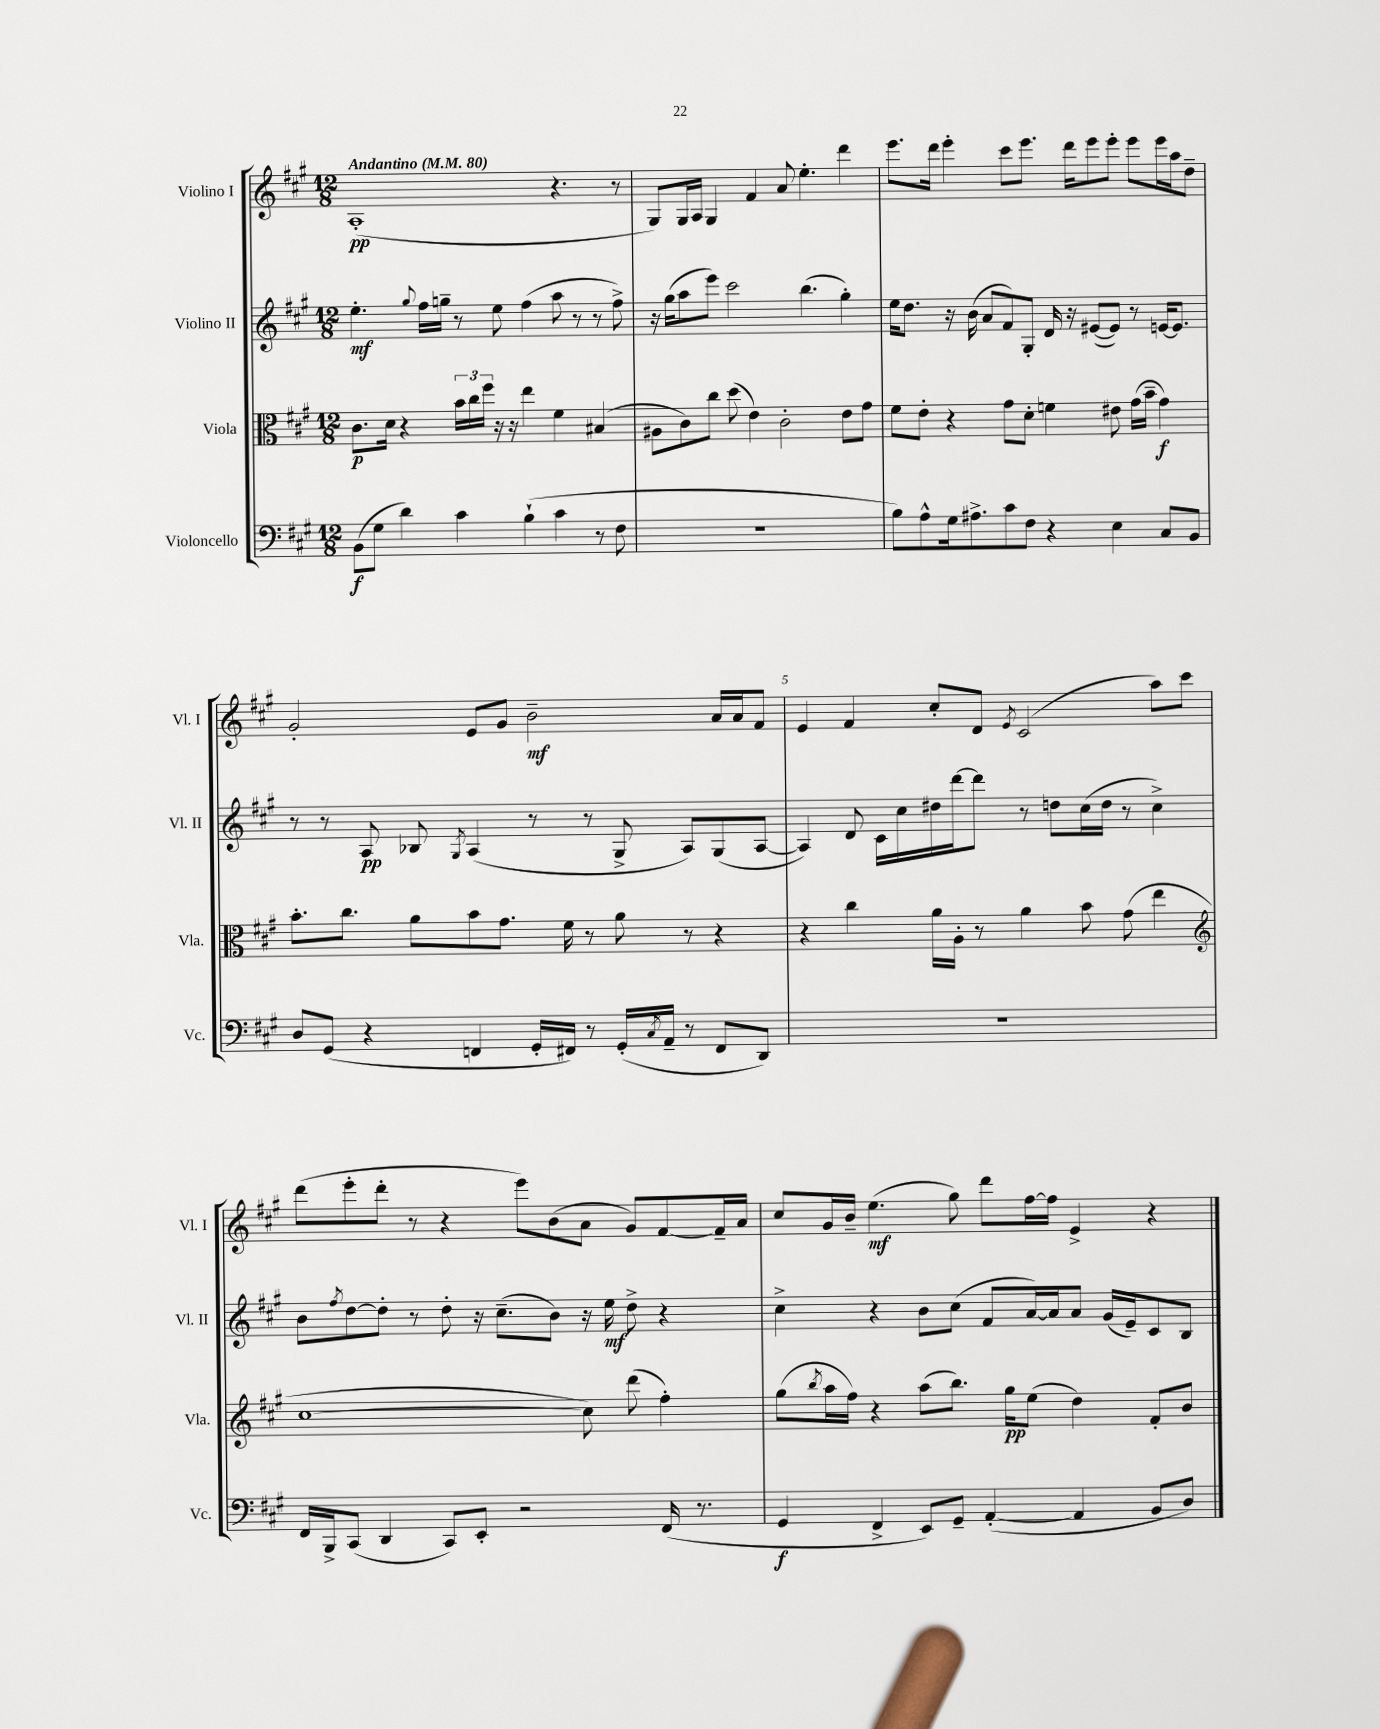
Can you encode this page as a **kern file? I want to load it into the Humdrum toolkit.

**kern	**dynam	**kern	**dynam	**kern	**dynam	**kern	**dynam
*part4	*part4	*part3	*part3	*part2	*part2	*part1	*part1
*staff4	*staff4	*staff3	*staff3	*staff2	*staff2	*staff1	*staff1
*I"Violoncello	*	*I"Viola	*	*I"Violino II	*	*I"Violino I	*
*I'Vc.	*	*I'Vla.	*	*I'Vl. II	*	*I'Vl. I	*
*clefF4	*	*clefC3	*	*clefG2	*	*clefG2	*
*k[f#c#g#]	*	*k[f#c#g#]	*	*k[f#c#g#]	*	*k[f#c#g#]	*
*M12/8	*	*M12/8	*	*M12/8	*	*M12/8	*
*MM80	*	*MM80	*	*MM80	*	*MM80	*
=1	=1	=1	=1	=1	=1	=1	=1
!	!	!	!	!	!	!LO:TX:a:B:t=Andantino	!
(8BB\L	f	8.c#\L	p	4.ee'\	mf	(1A'	pp
8G#\J	.	.	.	.	.	.	.
.	.	16d\Jk	.	.	.	.	.
4d\)	.	4r	.	.	.	.	.
.	.	.	.	8qqgg#/	.	.	.
.	.	.	.	16ff#\LL	.	.	.
.	.	.	.	16ggn~\JJ	.	.	.
4c#\	.	24b\LL	.	8r	.	.	.
.	.	24cc#\	.	.	.	.	.
.	.	24ff#\JJ	.	.	.	.	.
.	.	16r	.	8ee\	.	.	.
.	.	16r	.	.	.	.	.
(4B`\	.	4ee\	.	(4ff#\	.	.	.
4c#\	.	4f#\	.	8aa\	.	4.r	.
.	.	.	.	8r	.	.	.
8r	.	(4B#X/	.	8r	.	.	.
8F#\	.	.	.	8ff#^\)	.	8r	.
=2	=2	=2	=2	=2	=2	=2	=2
1.r	.	8A#X\L	.	16r	.	8G#/L)	.
.	.	.	.	(16gg#\KL	.	.	.
.	.	8c#\)	.	8aa\	.	16G#/L	.
.	.	.	.	.	.	16A/JJ	.
.	.	8cc#\J	.	8eee\J)	.	4G#/	.
.	.	(8dd\	.	2ccc#\	.	.	.
.	.	4e\)	.	.	.	4f#/	.
.	.	2c#'\	.	.	.	8a/	.
.	.	.	.	(4.bb\	.	4.ee'\	.
.	.	8e\L	.	4gg#'\)	.	4ddd\	.
.	.	8g#\J	.	.	.	.	.
=3	=3	=3	=3	=3	=3	=3	=3
8B\L)	.	8f#\L	.	16ee\KL	.	8.eee\L	.
.	.	.	.	8.dd\J	.	.	.
8A^^\	.	8e'\J	.	.	.	.	.
.	.	.	.	.	.	16ddd\Jk	.
16G#\k	.	4r	.	16r	.	4eee'\	.
8.A#X^\	.	.	.	(16b\	.	.	.
.	.	.	.	8a/L	.	.	.
8c#\	.	8g#\L	.	8f#/)	.	8ccc#\L	.
8F#\J	.	8d'\J	.	8G#'/J	.	8.eee\J	.
4r	.	4fn\	.	16d/	.	.	.
.	.	.	.	16r	.	16ddd\KL	.
.	.	.	.	([8e#X/L	.	8eee\	.
4E\	.	8e#X\	.	8e#/J])	.	8eee'\J	.
.	.	(16g#\LL	.	8r	.	8eee\L	.
.	.	16b~\JJ	.	.	.	.	.
8C#/L	.	4g#\)	f	[16en/KL	.	16eee\L	.
.	.	.	.	8.e/J]	.	16aa\J	.
8BB/J	.	.	.	.	.	8dd~\J	.
!!LO:LB:g=z
=4	=4	=4	=4	=4	=4	=4	=4
8D/L	.	8.b'\L	.	8r	.	2g#'/	.
(8GG#/J	.	.	.	8r	.	.	.
.	.	8.cc#\J	.	.	.	.	.
4r	.	.	.	8A/	pp	.	.
.	.	8a\L	.	8B-X/	.	.	.
.	.	.	.	8qG#/	.	.	.
4FFn/	.	8b\	.	(4A/	.	8e/L	.
.	.	8.g#\J	.	.	.	8g#/J	.
16GG#'/LL	.	.	.	8r	.	2b~\	mf
16FF#X/JJ)	.	16f#\	.	.	.	.	.
8r	.	8r	.	8r	.	.	.
(16GG#'/LL	.	8a\	.	8G#^/	.	.	.
8qC#/	.	.	.	.	.	.	.
16AA~/JJ	.	.	.	.	.	.	.
8r	.	8r	.	8A/L)	.	.	.
8FF#/L	.	4r	.	(8G#/	.	16a/LL	.
.	.	.	.	.	.	16a/J	.
8DD/J)	.	.	.	[8A/J	.	8f#/J	.
=5	=5	=5	=5	=5	=5	=5	=5
1.r	.	4r	.	4A/])	.	4e/	.
.	.	4cc#\	.	8d/	.	4f#/	.
.	.	.	.	16c#\LL	.	.	.
.	.	.	.	16cc#\	.	.	.
.	.	16a\LL	.	16dd#X\	.	8cc#'/L	.
.	.	16A'\JJ	.	[16ddd\J	.	.	.
.	.	8r	.	8ddd\J]	.	8d/J	.
.	.	.	.	.	.	8qe/	.
.	.	4a\	.	8r	.	(2c#/	.
.	.	.	.	8ddn\L	.	.	.
.	.	8b\	.	(16cc#\L	.	.	.
.	.	.	.	16dd\JJ	.	.	.
.	.	(8g#\	.	8r	.	.	.
.	.	4ee\	.	4cc#^\)	.	8aa\L)	.
.	.	.	.	.	.	8ccc#\J	.
!!LO:LB:g=z
=6	=6	=6	=6	=6	=6	=6	=6
*	*	*clefG2	*	*	*	*	*
16FF#/LL	.	[1cc#	.	8b\L	.	(8ddd\L	.
16BBB^/J	.	.	.	.	.	.	.
.	.	.	.	8qff#/	.	.	.
(8CC#/J	.	.	.	[8dd\	.	8eee'\	.
4DD/	.	.	.	8dd'\J]	.	8ddd'\J	.
.	.	.	.	8r	.	8r	.
8CC#/L)	.	.	.	8dd'\	.	4r	.
8EE'/J	.	.	.	16r	.	.	.
.	.	.	.	(8.cc#~\L	.	.	.
2r	.	.	.	.	.	8eee\L)	.
.	.	.	.	8b\J)	.	(8b\	.
.	.	8cc#\])	.	16r	.	8a\J	.
.	.	.	.	16ee\	mf	.	.
.	.	(8ddd\	.	8dd^\	.	8g#/L)	.
(16FF#/	.	4ff#'\)	.	4r	.	[8f#/	.
8.r	.	.	.	.	.	.	.
.	.	.	.	.	.	16f#~/L]	.
.	.	.	.	.	.	16a/JJ	.
=7	=7	=7	=7	=7	=7	=7	=7
4GG#/	f	(8gg#\L	.	4cc#^\	.	8cc#/L	.
.	.	8qbb/	.	.	.	.	.
.	.	16aa\L	.	.	.	16g#/L	.
.	.	16ff#\JJ)	.	.	.	16b~/JJ	.
4FF#^/	.	4r	.	4r	.	(4.ee\	mf
8EE/L)	.	(8aa\L	.	8b\L	.	.	.
8GG#~/J	.	8.bb\J)	.	(8cc#\J	.	8gg#\)	.
([4AA'/	.	.	.	8f#/L	.	8ddd\L	.
.	.	16gg#\KL	pp	.	.	.	.
.	.	(8ee\J	.	[16a/L)	.	[16ff#\L	.
.	.	.	.	16a/J]	.	16ff#\JJ]	.
4AA/]	.	4dd\)	.	8a/J	.	4e^/	.
.	.	.	.	(16g#/LL	.	.	.
.	.	.	.	16e~/J)	.	.	.
8BB/L	.	8f#'/L	.	8c#/	.	4r	.
8D/J)	.	8b/J	.	8B/J	.	.	.
==	==	==	==	==	==	==	==
*-	*-	*-	*-	*-	*-	*-	*-
